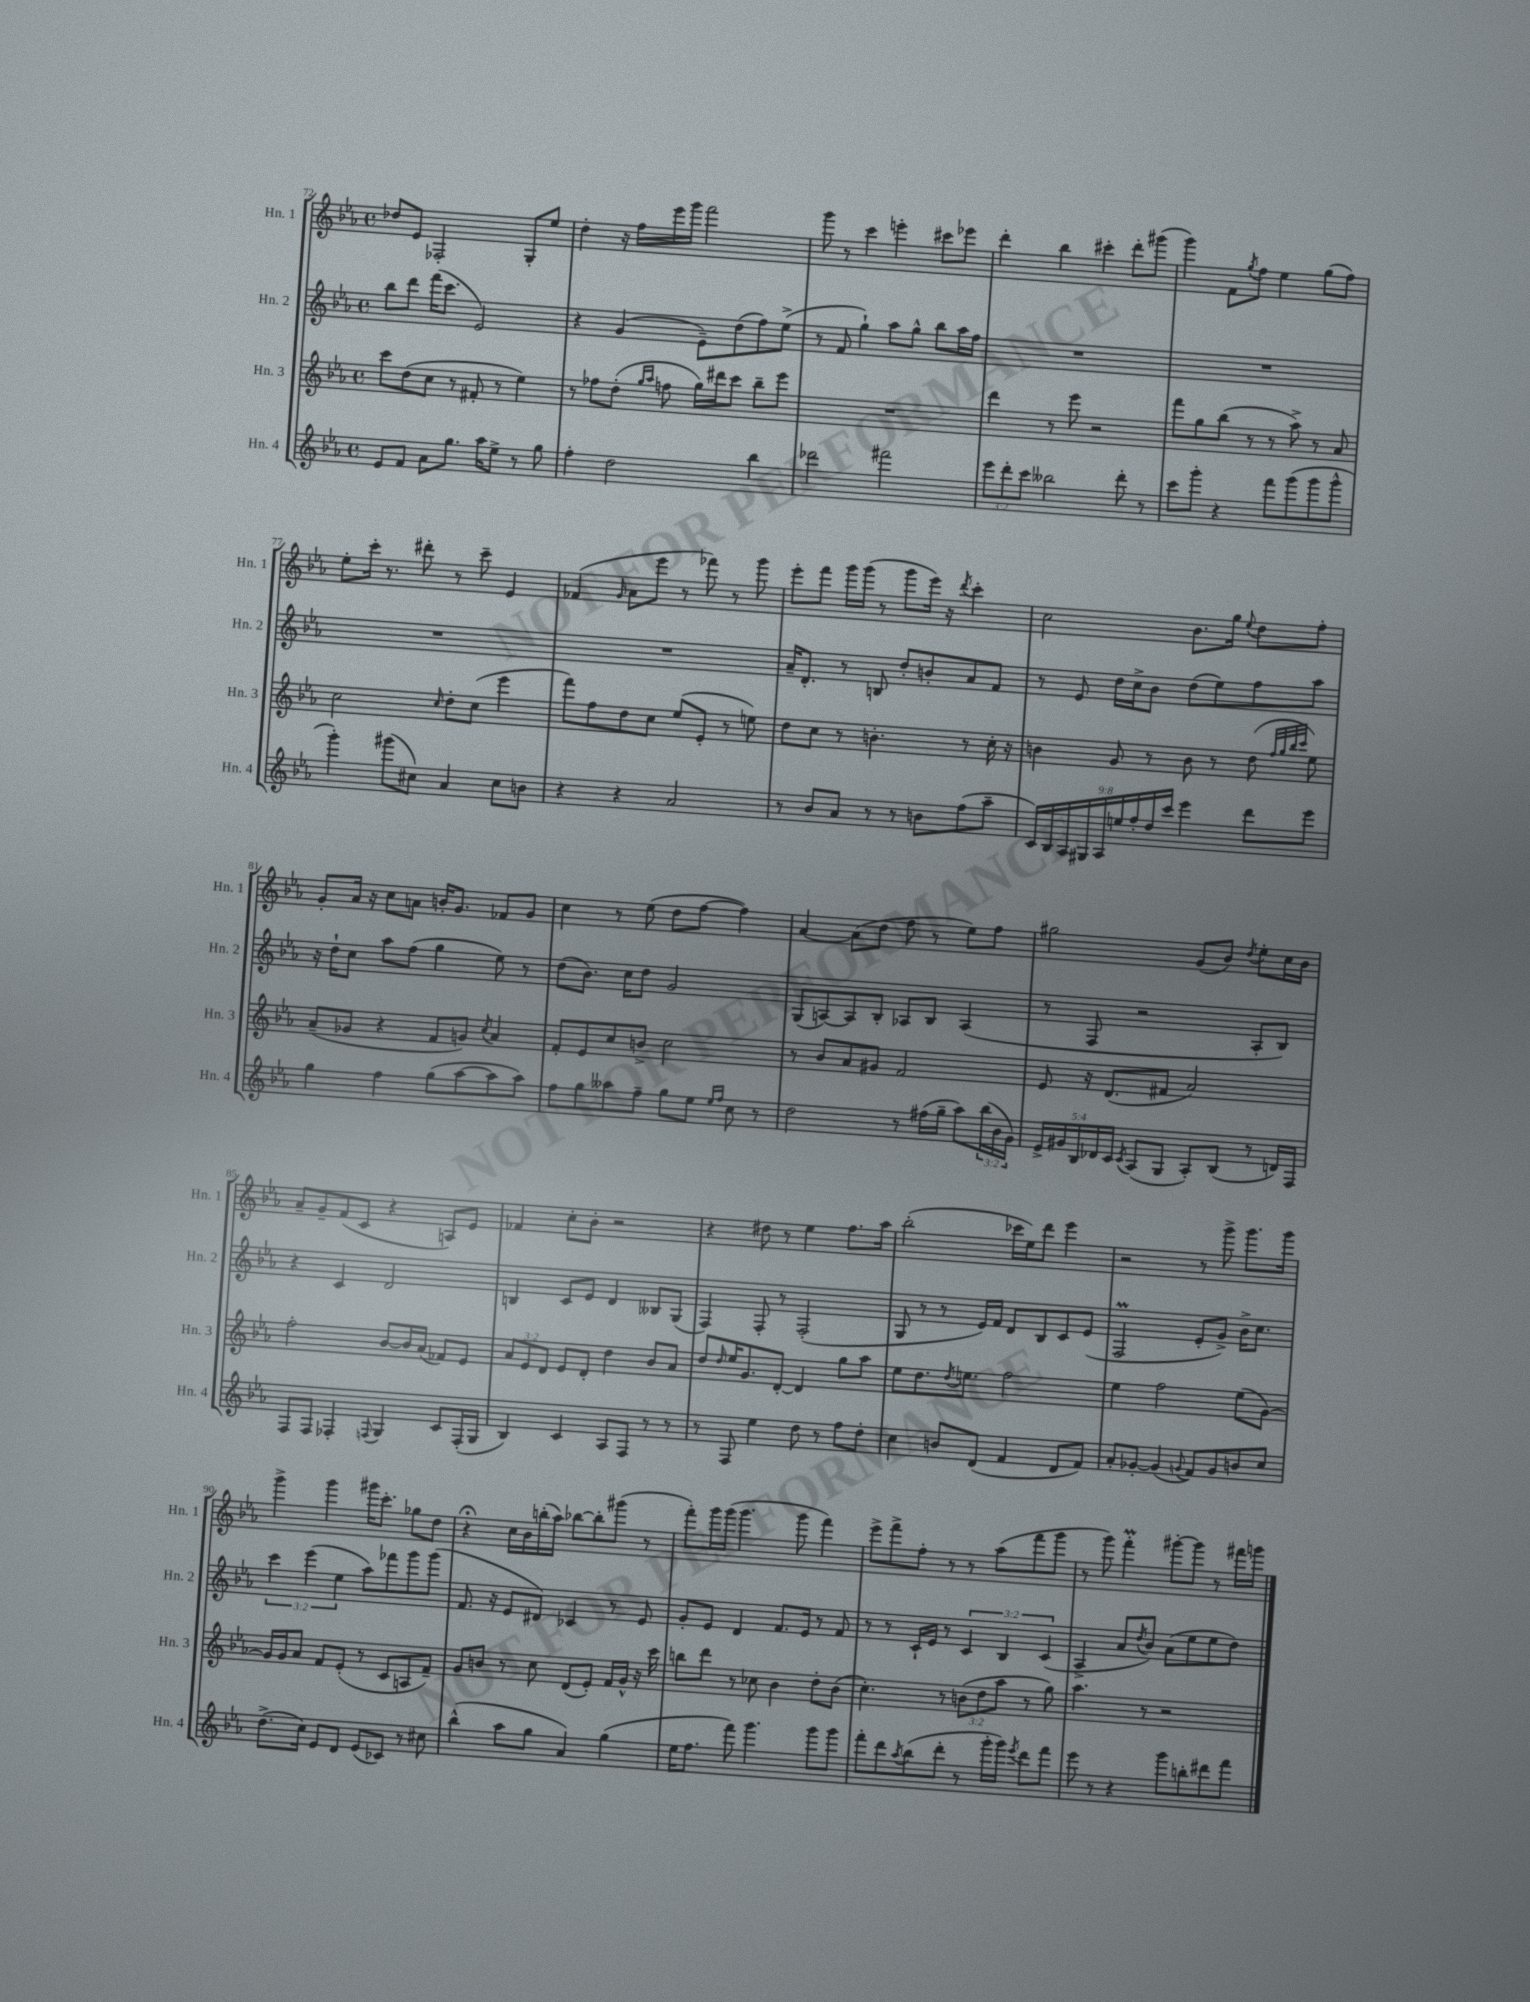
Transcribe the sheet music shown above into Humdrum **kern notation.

**kern	**kern	**kern	**kern
*staff4	*staff3	*staff2	*staff1
*clefG2	*clefG2	*clefG2	*clefG2
*k[b-e-a-]	*k[b-e-a-]	*k[b-e-a-]	*k[b-e-a-]
*M4/4	*M4/4	*M4/4	*M4/4
*met(c)	*met(c)	*met(c)	*met(c)
8e-/L	8ccc\L	8bb-\L	8dd-/L
8f/J	(8dd\	8ddd\J	8e-/J
8a-\L	8cc\J	(16fff\LK	2F-'/
.	.	8.ccc\J	.
8.gg\J	8r	.	.
.	8f#'/	2e-/)	.
16aa-\LK	.	.	.
8ee-^\J	8r	.	.
8r	4ee-\)	.	8G'/L
8gg\	.	.	8ee-/J
=	=	=	=
4ff'\	8r	4r	4dd'\
.	8ff-\L	.	.
2dd\	(8dd'\J	(4g/	16r
.	.	.	16ff\LL
.	16qqgg/LL	.	.
.	16qqaa-/JJ	.	.
.	8ff\	.	16eee-\
.	.	.	16ggg\JJ
.	16gg\LL)	8e-~\L)	2fff\
.	16ddd#\J	.	.
.	8ccc\J	(8dd\	.
4bb-\	8bb-~\L	8ff\)	.
.	8eee-\J	(8ee-^\J	.
=	=	=	=
2ddd-\	1r	8r	8ggg\
.	.	8f/	8r
.	.	4gg`\)	4ccc\
2fff#\	.	8aa-\L	4eee'\
.	.	8gg^^\J	.
.	.	8bb-\L	8ccc#\L
.	.	16aa-\L	8eee-\J
.	.	16ff\JJ	.
=	=	=	=
12eee-\L	4ddd\	1r	4ddd'\
12ddd'\	.	.	.
12ccc\J	.	.	.
2bb--\	8r	.	4bb-\
.	8eee-\	.	.
.	2r	.	4ccc#'\
8ddd'\	.	.	8ddd'\L
8r	.	.	(8ggg#\J
=	=	=	=
8ccc\L	8fff\L	1r	4ggg\)
8ggg'\J	8gg\	.	.
4r	(8bb-\J	.	8f\L
.	.	.	8qgg/
.	8r	.	8ff\J
8fff\L	8r	.	4ee-\
(8ggg\	8aa-^\)	.	.
8ggg\	8r	.	(8gg\L
8ggg^^\J	8a-/	.	8ff\J)
=	=	=	=
4ggg'\)	2cc\	1r	8ee-'\L
.	.	.	16ccc'\Jk
.	.	.	8.r
(8ggg#\L	.	.	.
8cc#\J)	.	.	8ddd#'\
.	16qqcc/	.	.
4a-/	8dd'\L	.	8r
.	(8cc\J	.	8ccc~\
8cc#\L	4eee-\	.	4e-/
8b\J	.	.	.
=	=	=	=
4r	8fff\L)	1r	(4f-/
.	8ff\	.	.
.	.	.	16qqg/
4r	8dd\	.	8a-\L
.	8cc\J	.	8eee-\J
2a-/	(8ee-/L	.	8r
.	8e-'/J	.	8fff-\)
.	8r	.	8r
.	8ee\)	.	8ggg\
=	=	=	=
8r	8dd\L	16a-~/LK	8eee-'\L
.	.	8.d'/J	.
8b-/L	8cc\J	.	8fff\J
8a-/J	8r	8r	16ggg\LL
.	.	.	(16ggg\JJ
8r	4.b'\	8B/	8r
8r	.	8dd'/L	8ggg\L
8b\L	.	8b'/	16eee-\Jk)
.	.	.	16r
.	.	.	8qddd/
(8ff\	8r	8a-/	4ccc'\
8aa-~\J	16cc'\	8f/J	.
.	16r	.	.
=	=	=	=
18c/LL)	4b\	8r	2cc\
18B-/	.	.	.
18A-/	.	.	.
.	.	8e-/	.
18G#/	.	.	.
18A-/	.	.	.
.	8g/	16dd\LL	.
18ee/	.	.	.
.	.	16cc^\J	.
18ff'/	.	.	.
.	8r	8b-\J	.
18dd/	.	.	.
18ccc/JJ	.	.	.
4eee-\	8b\	(8dd\L	8.b-\L
.	8r	8ee-\)	.
.	.	.	16gg\Jk
.	.	.	8qqee-/
8ddd\L	(8dd\	8ff\	8dd\L
.	32qqff/LLL	.	.
.	32qqgg/	.	.
.	32qqbb-/	.	.
.	32qqccc/JJJ	.	.
8eee-\J	8ee-\)	8aa-\J	8ff'\J
=	=	=	=
4gg\	(8a-~/L	16r	8g'/L
.	.	16dd`\LK	.
.	8g-/J	8cc\J	16a-/Jk
.	.	.	16r
4ff\	4r	8aa-\L	8cc\L
.	.	(8ff\J	8a\J
(8gg\L	8f/L	4gg\	16b'/LK
.	.	.	8.g/J
[8aa-\	8g/J)	.	.
.	8qcc/	.	.
8aa-\]	4a-/	8ee-\)	8f-/L
8aa-\J)	.	8r	8g/J
=	=	=	=
8ff\L	8f'/L	(8dd\L	4cc\
8gg\	8e-/	8.b-\J)	.
8aa--\	8cc/	.	8r
.	.	16cc\LK	.
8ff~\J	8b^/J	8dd\J	(8ee-\
8gg\L	2cc\	2g/	8dd\L
8ee-\J	.	.	[8ff\J
16qqee-/LL	.	.	.
16qqff/JJ	.	.	.
8cc\	.	.	4ff\])
8r	.	.	.
=	=	=	=
2dd\	8r	(8G/L	[4a-/
.	8b-/L	[8A/)	.
.	8a-/	8A/]	(8a-\]L
.	8g#/J	8B-'/J	8dd\J
8r	2f/	8A-/L	8ff\
(16ff#\LL	.	8B-/J	8r
16gg~\JJ	.	.	.
8aa-\L)	.	(4A-/	8ee-\L)
(24bb-\L	.	.	8ff\J
24b-\	.	.	.
24g\JJ)	.	.	.
=	=	=	=
20e-^/LL	8e-/	8r	2gg#\
20g#/	.	.	.
20B-/	.	.	.
.	16r	8F/	.
20d-/	.	.	.
.	(8.d/L	.	.
20c/JJ	.	.	.
8qc/	.	.	.
(8A-/L	.	2r	.
8G/J	8f#/J	.	.
8A-'/L)	2a-/)	.	(8g/L
(8B-/J	.	.	8b-/J)
.	.	.	8qdd/
8r	.	8A-'/L	8ee-'\L
16d/LL)	.	8B-/J)	16cc\L
16F/JJ	.	.	16b-\JJ
=	=	=	=
8F/L	2ff'\	4r	8a-~/L
8F/J	.	.	8g~/
4F-'/	.	4c/	(8f/
.	.	.	8c/J
8qqF/	.	.	.
4G/	[8b-/L	2d/	4r
.	16b-/]L	.	.
.	(16a-/JJ	.	.
8c/L	8f-/L)	.	8A/L)
(16F'/L	8e-/J	.	8e-/J
16G/JJ	.	.	.
=	=	=	=
4B-/)	12a-/L	4B/	4f-/
.	12e-/	.	.
.	12d/J	.	.
4c/	8e-/L	8c/L	8cc'\L
.	8d'/J	8e-/J	8b-'\J
8A-/L	4dd\	4d/	2r
8F/J	.	.	.
8r	8b-/L	8B--/L	.
8r	8a-/J	(8G/J	.
=	=	=	=
8r	8dd/L	4F/)	4r
.	16qqdd/	.	.
8F/	16ee-/K	.	.
.	8.g/	.	.
4ee-\	.	8F'/	8dd#\
.	[8d'/J	8r	8r
8dd\	4d/]	(2F'/	4ee-\
8r	.	.	.
8ff\L	8gg\L	.	8.ff\L
8dd'\J	8aa-\J	.	.
.	.	.	16aa-\Jk
=	=	=	=
4cc\	8ee-\L	8G/	(2bb-'\
.	8.dd\	8r	.
8b/L	.	8r	.
.	8qdd/	.	.
.	8.ee\J	.	.
(8d/J	.	16e-/LL)	.
.	.	16f/JJ	.
4f/	2ff\	8d/L	16ccc-\LL
.	.	.	16ee-\J)
.	.	8B-/	8ddd\J
8d/L	.	8c/	4eee-\
8f/J)	.	(8e-/J	.
=	=	=	=
8a-'/L	4ee-\	2F/	2r
[8g-'/J	.	.	.
(4g-/]	2ff\	.	.
8qqg/	.	.	.
8f/L)	.	8e-'/L	8r
8g/	.	8g^/J)	8ggg^\
8b/	(8ee-\L	16b-^\LK	8.ggg\L
.	.	8.cc\J	.
8cc/J	[8g\J)	.	.
.	.	.	16ggg\Jk
=	=	=	=
(8.dd^\L	16g/]LL	6ccc\	4ggg^\
.	16g/J	.	.
.	8a-/J	.	.
.	.	(6eee-\	.
16cc\Jk)	.	.	.
8e-/L	8f/L	.	4ggg\
.	.	6ee-\	.
8d/J	(8e-'/J	.	.
(8e-/L	8r	8aa-\L)	16ggg#\LK
.	.	.	8.ccc'\J
8c-/J)	8c/L	8fff-\	.
8r	8A/	8ggg\	8gg-\L
8cc#\	8f~/J)	(8ggg\J	8dd\J
=	=	=	=
(4bb-^^\	8g/L	8.f/	4r;
.	8b/J	.	.
.	.	16r	.
8aa-\L	8r	8e-/L	16cc\LL
.	.	.	16b-\
8gg\J	8cc\	8d#/J)	(16bb'\
.	.	.	16aa-\JJ)
4a-/)	(8d/L	4c-/	[8bb-\L
.	8e-'/J)	.	8bb-'\]
(4gg\	16f/LL	8r	(8ggg#\J
.	16g^^/JJ	.	.
.	16r	8e-/	8r
.	16ccc\	.	.
=	=	=	=
16ee-\LK	8bb\L	8g'/L	8fff'\L)
8.ff\J	.	.	.
.	8ddd\J	8e-/J	16ggg\L
.	.	.	(16ggg\JJ
8fff\)	8r	4d/	4.ggg\
4.ggg\	8cc-\	.	.
.	4b-\	8.f/L	.
.	.	.	8ggg\
.	.	16e-/Jk	.
8ggg\L	8dd'\L	8r	4fff\)
8ggg\J	(8b-\J	8f/	.
=	=	=	=
8fff'\L	4.cc'\)	8r	8eee-^\L
8ddd\	.	8r	8fff^\
8qaa-/	.	.	.
(8bb-\	.	16c`/LL	8ff'\J
.	.	16e-/JJ	.
8ddd'\J	8r	8r	8r
8r	(12b\L	6c/	8r
.	12dd\	.	.
16ggg'\LL	.	.	(8aa-\L
.	12aa-\J	6B-/	.
16ggg\JJ)	.	.	.
8qeee-/	.	.	.
8ddd\L	8r	.	8fff\
.	.	(6c/	.
8fff\J	8gg\)	.	8ggg\J
=	=	=	=
8eee-\	4.aa-\	4A-^/	8r
8r	.	.	8ggg\)
4r	.	8a-/L	4fff'\
.	.	8qdd/	.
.	8r	8b-/J)	.
8ggg\L	2r	(8a-\L	[8ggg#'\L
8bb'\	.	8ee-\	8ggg#\]J
8ddd#\	.	8ee-\	8r
8fff\J	.	8dd\J)	16fff#\LL
.	.	.	16ggg\JJ
==	==	==	==
*-	*-	*-	*-
